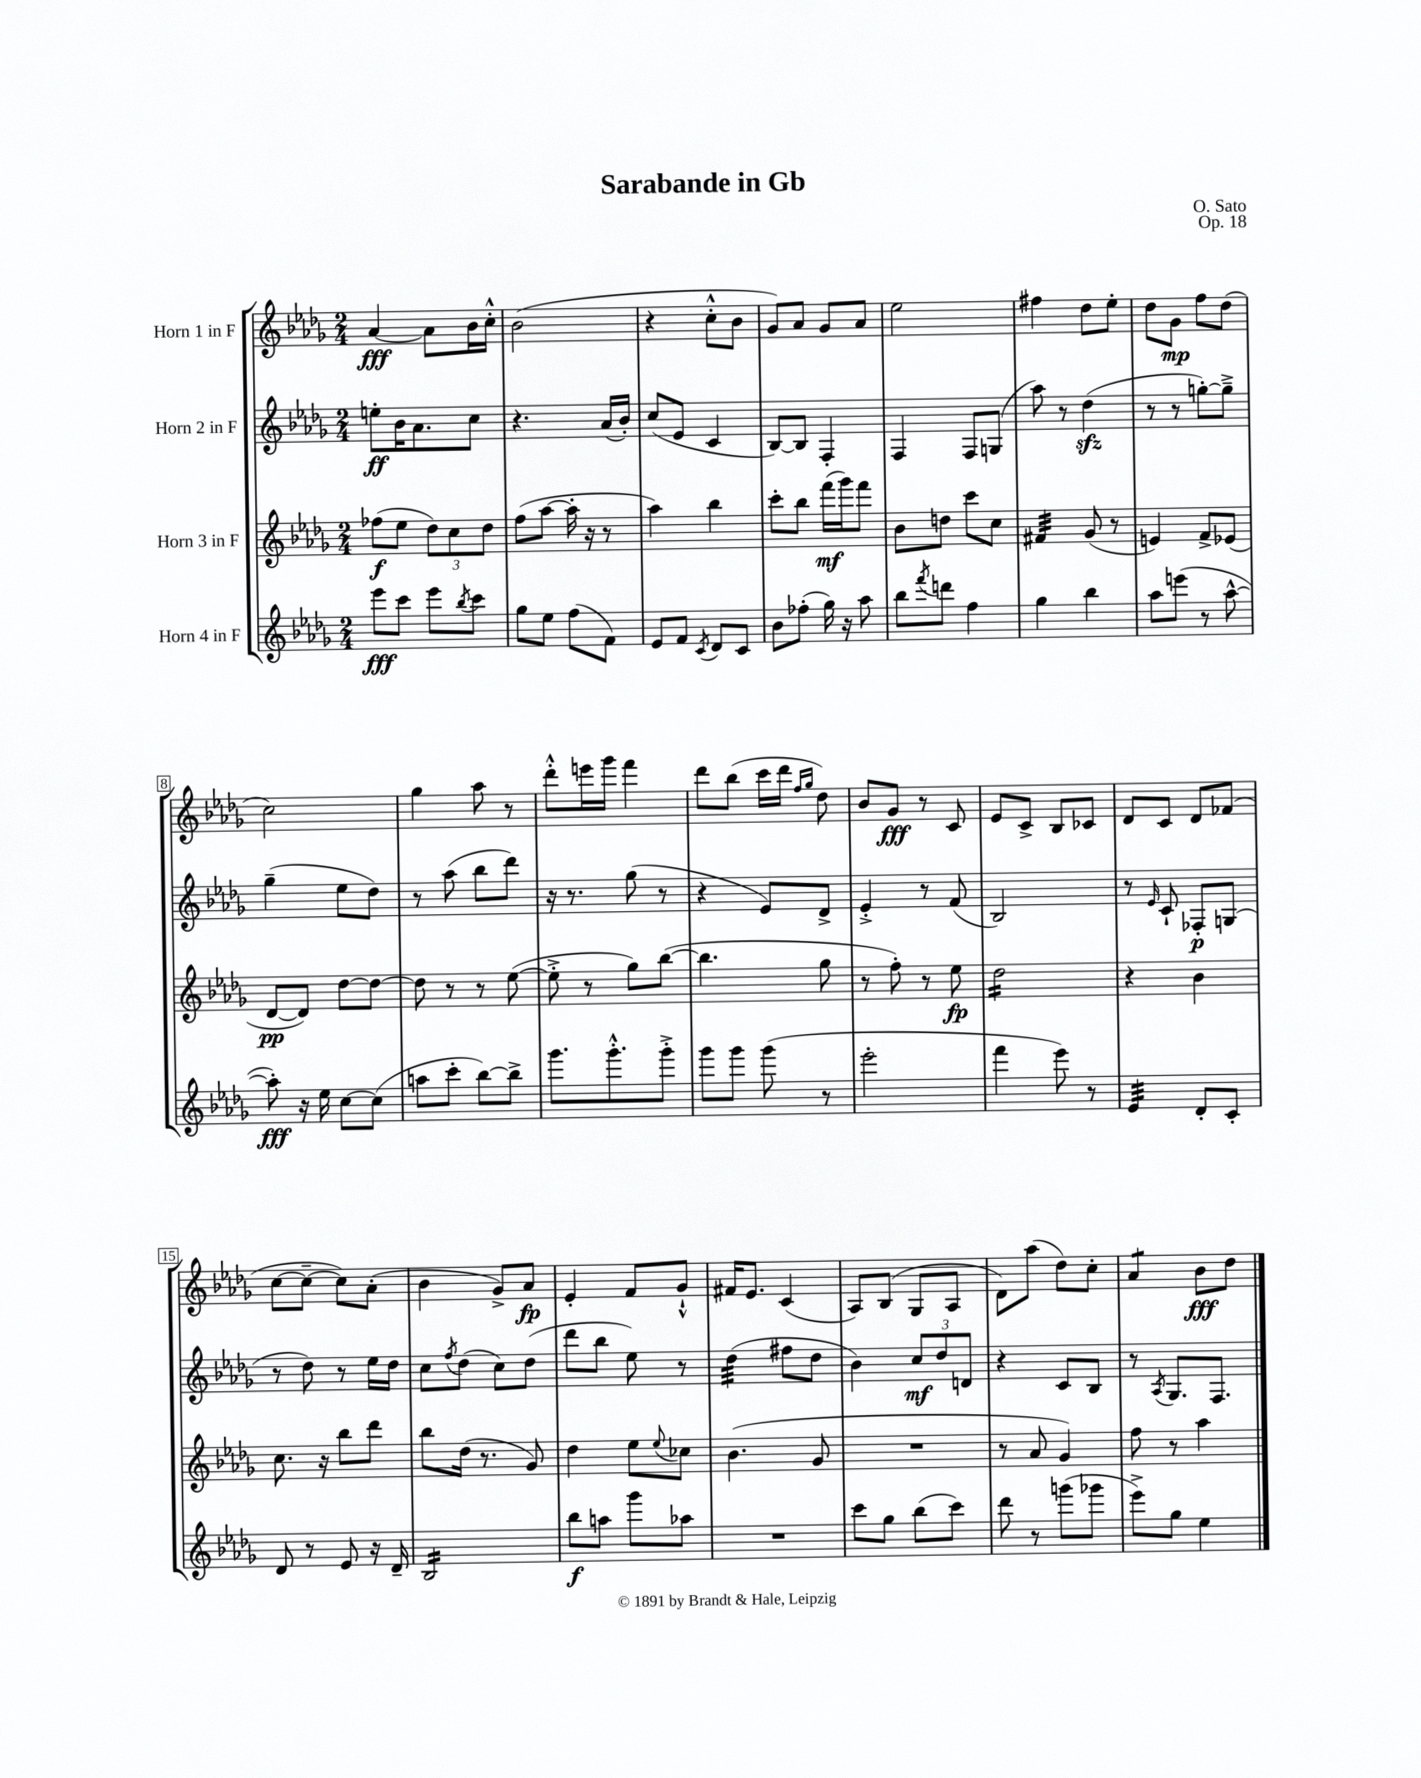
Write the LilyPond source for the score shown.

\header { title = "Sarabande in Gb" composer = "O. Sato" opus = "Op. 18" }
<<
\new StaffGroup <<
\new Staff = "s0" \with { instrumentName = "Horn 1 in F" } {
    \clef treble \key des \major \numericTimeSignature \time 2/4
    aes'4~\fff aes'8 bes'16 c''16-.-^ |
    bes'2( |
    r4 c''8-.-^ bes'8 |
    ges'8) aes'8 ges'8 aes'8 |
    ees''2 |
    fis''4 des''8 ees''8-. |
    des''8 ges'8\mp f''8 des''8( |
    c''2) |
    ges''4 aes''8 r8 |
    des'''8-.-^ e'''16 ges'''16 f'''4 |
    des'''8 bes''8( c'''16 des'''16 \grace { f''16 ges''16 } des''8) |
    bes'8 ges'8\fff r8 c'8 |
    ees'8 c'8-> bes8 ces'8 |
    des'8 c'8 des'8 fes'8( |
    c''8~ c''8~-- c''8) aes'8-.( |
    bes'4 ges'8->) aes'8\fp |
    ees'4-. f'8 ges'8-!-^ |
    fis'16 ees'8. c'4( |
    aes8) bes8( ges8 aes8 |
    des'8) aes''8( des''8) c''8-. |
    aes'4:8 bes'8\fff des''8 \bar "|." |
}
\new Staff = "s1" \with { instrumentName = "Horn 2 in F" } {
    \clef treble \key des \major \numericTimeSignature \time 2/4
    e''8-.\ff bes'16 aes'8. c''8 |
    r4. aes'16( bes'16-.) |
    c''8( ees'8 c'4 |
    bes8~) bes8 f4-. |
    f4 f8 g8( |
    aes''8) r8 des''4\sfz( |
    r8 r8 g''8~-.) g''8---> |
    ges''4--( ees''8 des''8) |
    r8 aes''8( bes''8 des'''8) |
    r16 r8. ges''8( r8 |
    r4 ees'8) des'8-> |
    ees'4-.-> r8 f'8( |
    bes2) |
    r8 \grace { ees'16 } c'8-! fes8-.\p g8( |
    r8 des''8) r8 ees''16 des''16 |
    c''8 \acciaccatura { f''8 } des''8( c''8) des''8( |
    des'''8 bes''8 ees''8) r8 |
    des''4:32( fis''8 des''8 |
    bes'4) \tuplet 3/2 { c''8\mf des''8 d'8 } |
    r4 c'8 bes8 |
    r8 \acciaccatura { aes8 } ges8. f8. \bar "|." |
}
\new Staff = "s2" \with { instrumentName = "Horn 3 in F" } {
    \clef treble \key des \major \numericTimeSignature \time 2/4
    fes''8\f( ees''8 \tuplet 3/2 { des''8) c''8 des''8 } |
    f''8( aes''8~ aes''16-. r16 r8 |
    aes''4) bes''4 |
    c'''8-. bes''8 f'''16\mf( ges'''16) f'''8 |
    bes'8 d''8 c'''8 c''8 |
    fis'4:32 ges'8( r8 |
    e'4) f'8-> ees'8( |
    des'8~\pp des'8) des''8~ des''8~ |
    des''8 r8 r8 ees''8~( |
    ees''8-.-> r8 ges''8) bes''8~( |
    bes''4. ges''8 |
    r8 f''8-.) r8 ees''8\fp |
    des''2:16 |
    r4 bes'4 |
    c''8. r16 bes''8 des'''8 |
    bes''8 des''16( r8. ges'8) |
    des''4 ees''8 \appoggiatura { ees''8 } ces''8 |
    bes'4.( ges'8 |
    R2 |
    r8 aes'8 ges'4) |
    f''8 r8 aes''4 \bar "|." |
}
\new Staff = "s3" \with { instrumentName = "Horn 4 in F" } {
    \clef treble \key des \major \numericTimeSignature \time 2/4
    ees'''8\fff c'''8 ees'''8 \acciaccatura { bes''8 } c'''8 |
    ges''8 ees''8 f''8( f'8) |
    ees'8 f'8 \acciaccatura { c'8 } des'8 c'8 |
    bes'8 fes''8-.( ges''16) r16 aes''8 |
    bes''8 \acciaccatura { f'''8 } d'''8 f''4 |
    ges''4 bes''4 |
    aes''8 e'''8( r8 aes''8~-^ |
    aes''8-.\fff) r16 ees''16 c''8~ c''8( |
    a''8 c'''8-. bes''8~) bes''8-> |
    ges'''8. ges'''8.-.-^ ges'''8-.-> |
    ges'''8 ges'''8 ges'''8( r8 |
    ees'''2-. |
    f'''4 ees'''8) r8 |
    ees'4:32 des'8-. c'8-. |
    des'8 r8 ees'8 r16 des'16-- |
    bes2:16 |
    bes''8\f a''8 ges'''8 aes''8 |
    R2 |
    c'''8 ges''8 bes''8( c'''8) |
    des'''8 r8 g'''8( ges'''8 |
    ees'''8->) ges''8 ees''4 \bar "|." |
}
>>
>>
\layout { \context { \Score \override BarNumber.stencil = #(make-stencil-boxer 0.1 0.3 ly:text-interface::print) } }
